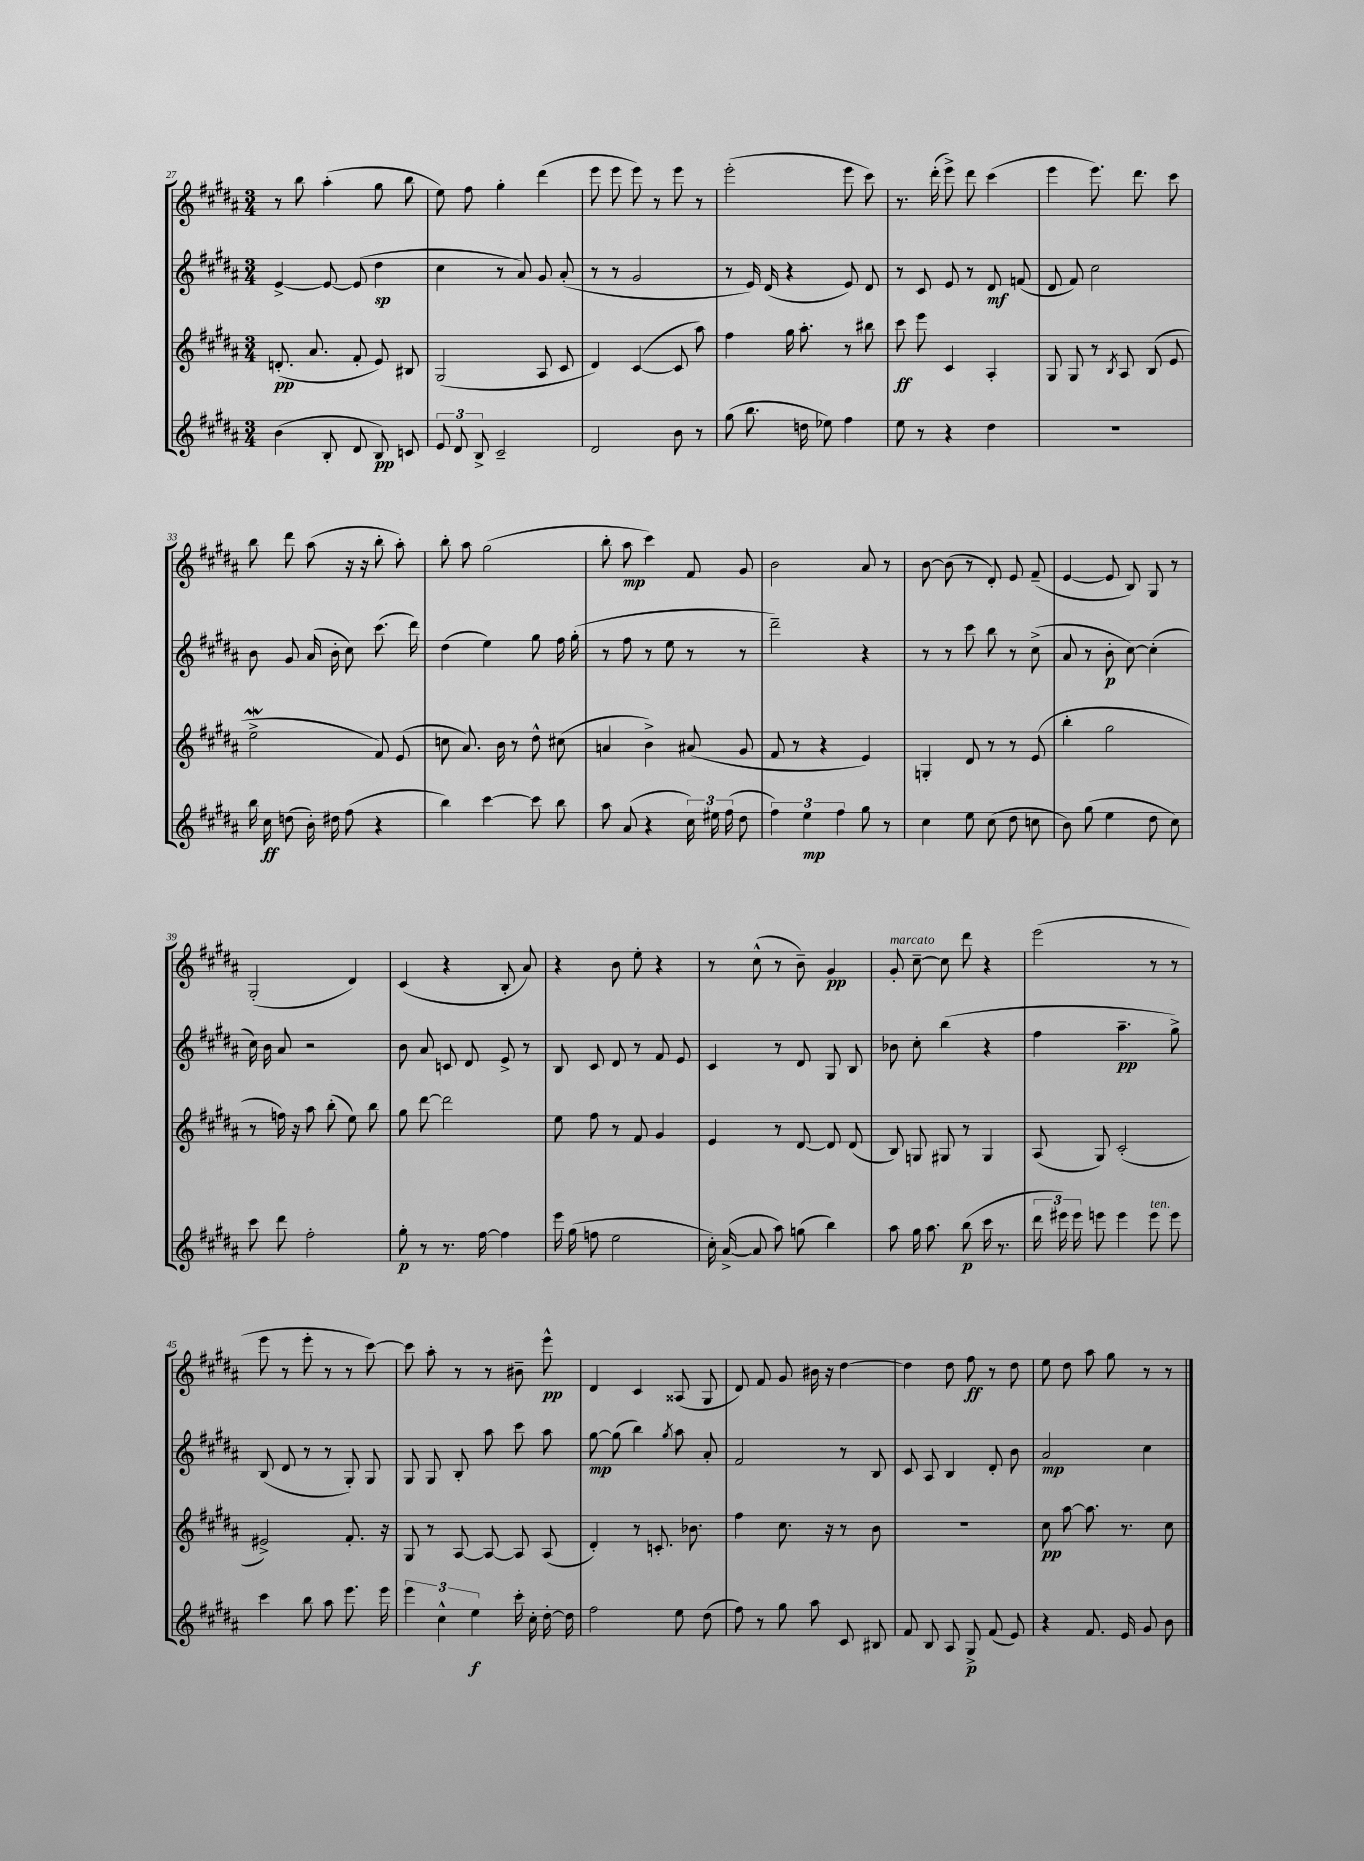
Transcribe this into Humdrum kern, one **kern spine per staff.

**kern	**dynam	**kern	**dynam	**kern	**dynam	**kern	**dynam
*part4	*part4	*part3	*part3	*part2	*part2	*part1	*part1
*staff4	*staff4	*staff3	*staff3	*staff2	*staff2	*staff1	*staff1
*clefG2	*	*clefG2	*	*clefG2	*	*clefG2	*
*k[f#c#g#d#a#]	*	*k[f#c#g#d#a#]	*	*k[f#c#g#d#a#]	*	*k[f#c#g#d#a#]	*
*M3/4	*	*M3/4	*	*M3/4	*	*M3/4	*
=27	=27	=27	=27	=27	=27	=27	=27
(4b\	.	(8.dn'/	pp	[4e^/	.	8r	.
.	.	.	.	.	.	8bb\	.
.	.	8.a#/	.	.	.	.	.
8B'/	.	.	.	8e/_	.	(4aa#'\	.
8d#/	.	8f#'/	.	(8e/]	.	.	.
8B/)	pp	8e/)	.	4dd#\	sp	8gg#\	.
8cn/	.	8B#X/	.	.	.	8bb\	.
=28	=28	=28	=28	=28	=28	=28	=28
12e/	.	(2G#/	.	4cc#\	.	8ee\)	.
12d#/	.	.	.	.	.	.	.
.	.	.	.	.	.	8ff#\	.
12B^/	.	.	.	.	.	.	.
2c#~/	.	.	.	8r	.	4gg#'\	.
.	.	.	.	8a#/)	.	.	.
.	.	8A#/	.	8g#/	.	(4ddd#\	.
.	.	8c#/	.	(8a#'/	.	.	.
=29	=29	=29	=29	=29	=29	=29	=29
2d#/	.	4d#/)	.	8r	.	8eee\	.
.	.	.	.	8r	.	8eee\	.
.	.	([4c#/	.	2g#/	.	8eee\)	.
.	.	.	.	.	.	8r	.
8b\	.	8c#/]	.	.	.	8eee\	.
8r	.	8aa#\)	.	.	.	8r	.
=30	=30	=30	=30	=30	=30	=30	=30
(8gg#\	.	4ff#\	.	8r	.	(2eee'\	.
8.bb\	.	.	.	16e/)	.	.	.
.	.	.	.	(16d#/	.	.	.
.	.	16gg#\	.	4r	.	.	.
16ddn\	.	8.aa#'\	.	.	.	.	.
8ee-X\)	.	.	.	.	.	.	.
4ff#\	.	8r	.	8e/)	.	8eee\	.
.	.	8bb#X\	.	8d#/	.	8ccc#\)	.
=31	=31	=31	=31	=31	=31	=31	=31
8ee\	.	8ccc#\	ff	8r	.	8.r	.
8r	.	8eee\	.	8c#/	.	.	.
.	.	.	.	.	.	(16ddd#'\	.
4r	.	4c#/	.	8e/	.	8eee^\)	.
.	.	.	.	8r	.	8ddd#\	.
4dd#\	.	4A#'/	.	8d#/	mf	(4ccc#\	.
.	.	.	.	(8fn/	.	.	.
=32	=32	=32	=32	=32	=32	=32	=32
2.r	.	8G#/	.	8d#/	.	4eee\	.
.	.	8G#/	.	8f#/)	.	.	.
.	.	8r	.	2cc#\	.	8.eee\)	.
.	.	8qB/	.	.	.	.	.
.	.	8A#/	.	.	.	.	.
.	.	.	.	.	.	8.ddd#\	.
.	.	(8B/	.	.	.	.	.
.	.	8e/	.	.	.	8ccc#\	.
!!LO:LB:g=z
=33	=33	=33	=33	=33	=33	=33	=33
16bb\	.	2eew^\	.	8b\	.	8bb\	.
16cc#\	ff	.	.	.	.	.	.
(8ddn\	.	.	.	8g#/	.	8ddd#\	.
16b'\)	.	.	.	(16a#/	.	(8aa#\	.
16dd#X\	.	.	.	16b'\	.	.	.
(8ff#\	.	.	.	8cc#\)	.	16r	.
.	.	.	.	.	.	16r	.
4r	.	8f#/)	.	(8.ccc#\	.	8bb'\	.
.	.	(8e/	.	.	.	8aa#'\)	.
.	.	.	.	16ddd#\)	.	.	.
=34	=34	=34	=34	=34	=34	=34	=34
4bb\)	.	8ccn\	.	(4dd#\	.	8bb'\	.
.	.	8.a#/)	.	.	.	8aa#\	.
[4ccc#\	.	.	.	4ee\)	.	(2gg#\	.
.	.	16b\	.	.	.	.	.
.	.	8r	.	.	.	.	.
8ccc#\]	.	8dd#^^\	.	8gg#\	.	.	.
8bb\	.	(8cc#X\	.	16ff#\	.	.	.
.	.	.	.	(16gg#'\	.	.	.
=35	=35	=35	=35	=35	=35	=35	=35
8aa#\	.	4an/	.	8r	.	8bb'\	.
(8a#/	.	.	.	8ff#\	.	8aa#\	mp
4r	.	4b^\)	.	8r	.	4ccc#\)	.
.	.	.	.	8ee\	.	.	.
24cc#\)	.	(8a#X/	.	8r	.	8f#/	.
24ee#X\	.	.	.	.	.	.	.
(24ff#\	.	.	.	.	.	.	.
8dd#\	.	8g#/	.	8r	.	8g#/	.
=36	=36	=36	=36	=36	=36	=36	=36
6ff#\)	.	8f#/	.	2ddd#~\)	.	2b\	.
.	.	8r	.	.	.	.	.
6ee\	mp	.	.	.	.	.	.
.	.	4r	.	.	.	.	.
6ff#\	.	.	.	.	.	.	.
8gg#\	.	4e/)	.	4r	.	8a#/	.
8r	.	.	.	.	.	8r	.
=37	=37	=37	=37	=37	=37	=37	=37
4cc#\	.	4Gn'/	.	8r	.	[8b\	.
.	.	.	.	8r	.	(8b\]	.
8ee\	.	8d#/	.	8ccc#\	.	8r	.
(8cc#\	.	8r	.	8bb\	.	8d#'/)	.
8dd#\	.	8r	.	8r	.	8e/	.
8ccn\	.	(8e/	.	(8cc#^\	.	(8f#~/	.
=38	=38	=38	=38	=38	=38	=38	=38
8b\)	.	4bb'\	.	8a#/	.	[4e/	.
(8gg#\	.	.	.	8r	.	.	.
4ee\	.	2gg#\	.	8b'\	p	8e/]	.
.	.	.	.	[8cc#\)	.	8B/)	.
8dd#\	.	.	.	(4cc#'\]	.	8G#/	.
8cc#\)	.	.	.	.	.	8r	.
!!LO:LB:g=z
=39	=39	=39	=39	=39	=39	=39	=39
8ccc#\	.	8r	.	16cc#\)	.	(2G#'/	.
.	.	.	.	16b\	.	.	.
8ddd#\	.	16ffn\)	.	8a#/	.	.	.
.	.	16r	.	.	.	.	.
2ff#'\	.	8aa#\	.	2r	.	.	.
.	.	(8bb'\	.	.	.	.	.
.	.	8ee\)	.	.	.	4d#/)	.
.	.	8bb\	.	.	.	.	.
=40	=40	=40	=40	=40	=40	=40	=40
8gg#'\	p	8gg#\	.	8b\	.	(4c#/	.
8r	.	[8ddd#\	.	8a#/	.	.	.
8.r	.	2ddd#\]	.	8cn/	.	4r	.
.	.	.	.	8d#/	.	.	.
[16ff#\	.	.	.	.	.	.	.
4ff#\]	.	.	.	8e^/	.	8B'/	.
.	.	.	.	8r	.	8a#/)	.
=41	=41	=41	=41	=41	=41	=41	=41
16eee\	.	8ee\	.	8B/	.	4r	.
(16gg#\	.	.	.	.	.	.	.
8ffn\	.	8ff#\	.	8c#/	.	.	.
2ee\	.	8r	.	8d#/	.	8b\	.
.	.	8f#/	.	8r	.	8ee'\	.
.	.	4g#/	.	8f#/	.	4r	.
.	.	.	.	8e/	.	.	.
=42	=42	=42	=42	=42	=42	=42	=42
16cc#'\)	.	4e/	.	4c#/	.	8r	.
([16a#^/	.	.	.	.	.	.	.
8a#/]	.	.	.	.	.	(8cc#^^\	.
8aa#\)	.	8r	.	8r	.	8r	.
(8ggn\	.	[8d#/	.	8d#/	.	8b~\)	.
4bb\)	.	8d#/]	.	8G#/	.	4g#/	pp
.	.	(8d#/	.	8B/	.	.	.
=43	=43	=43	=43	=43	=43	=43	=43
!	!	!	!	!	!	!LO:TX:a:i:t=marcato	!
8aa#\	.	8B/)	.	8b-X\	.	8g#'/	.
16gg#\	.	8Gn/	.	8cc#'\	.	[8cc#~\	.
8.aa#\	.	.	.	.	.	.	.
.	.	8G#X/	.	(4bb\	.	8cc#\]	.
(8bb\	p	8r	.	.	.	8ddd#\	.
16ccc#\	.	4G#/	.	4r	.	4r	.
8.r	.	.	.	.	.	.	.
=44	=44	=44	=44	=44	=44	=44	=44
24ddd#\	.	(8A#/	.	4ff#\	.	(2eee\	.
24eee#X\)	.	.	.	.	.	.	.
24eee#\	.	.	.	.	.	.	.
8eeen\	.	8G#/)	.	.	.	.	.
4eee\	.	(2c#'/	.	4.aa#~\	pp	.	.
!LO:TX:a:i:t=ten.	!	!	!	!	!	!	!
8eee\	.	.	.	.	.	8r	.
8eee\	.	.	.	8gg#^\)	.	8r	.
!!LO:LB:g=z
=45	=45	=45	=45	=45	=45	=45	=45
4ccc#\	.	2e#X^/)	.	(8B/	.	8eee\	.
.	.	.	.	8d#/	.	8r	.
8bb\	.	.	.	8r	.	8eee'\	.
8aa#\	.	.	.	8r	.	8r	.
8.eee\	.	8.f#'/	.	8G#'/)	.	8r	.
.	.	.	.	8G#/	.	[8ccc#\)	.
16eee\	.	16r	.	.	.	.	.
=46	=46	=46	=46	=46	=46	=46	=46
6eee\	.	8G#/	.	8G#/	.	8ccc#\]	.
.	.	8r	.	8G#/	.	8aa#'\	.
6cc#^^\	.	.	.	.	.	.	.
.	.	[8A#/	.	8B'/	.	8r	.
6ee\	f	.	.	.	.	.	.
.	.	8A#/_	.	8aa#\	.	8r	.
16ccc#'\	.	8A#/]	.	8ccc#\	.	8b#X~\	.
16cc#'\	.	.	.	.	.	.	.
[16dd#'\	.	(8A#/	.	8aa#\	.	8eee^^\	pp
16dd#\]	.	.	.	.	.	.	.
=47	=47	=47	=47	=47	=47	=47	=47
2ff#\	.	4d#'/)	.	[8gg#\	mp	4d#/	.
.	.	.	.	(8gg#\]	.	.	.
.	.	8r	.	4bb\)	.	4c#/	.
.	.	8.cn'/	.	.	.	.	.
.	.	.	.	8qgg#/	.	.	.
8ee\	.	.	.	8aa#\	.	(8A##X/	.
.	.	8.b-X\	.	.	.	.	.
(8dd#\	.	.	.	8a#'/	.	8G#/	.
=48	=48	=48	=48	=48	=48	=48	=48
8ff#\)	.	4ff#\	.	2f#/	.	8d#/)	.
8r	.	.	.	.	.	8f#/	.
8gg#\	.	8.cc#\	.	.	.	8g#/	.
8aa#\	.	.	.	.	.	16b#X\	.
.	.	16r	.	.	.	16r	.
8c#/	.	8r	.	8r	.	[4dd#\	.
8B#X/	.	8b\	.	8B/	.	.	.
=49	=49	=49	=49	=49	=49	=49	=49
8f#/	.	2.r	.	8c#/	.	4dd#\]	.
8B/	.	.	.	8A#/	.	.	.
8A#/	.	.	.	4B/	.	8dd#\	.
8G#^/	p	.	.	.	.	8ff#\	ff
(8f#/	.	.	.	8d#'/	.	8r	.
8e/)	.	.	.	8b\	.	8dd#\	.
=50	=50	=50	=50	=50	=50	=50	=50
4r	.	8cc#\	pp	2a#/	mp	8ee\	.
.	.	[8aa#\	.	.	.	8dd#\	.
8.f#/	.	8.aa#\]	.	.	.	8aa#\	.
.	.	.	.	.	.	8gg#\	.
16e/	.	8.r	.	.	.	.	.
8g#/	.	.	.	4cc#\	.	8r	.
8b\	.	8cc#\	.	.	.	8r	.
==	==	==	==	==	==	==	==
*-	*-	*-	*-	*-	*-	*-	*-
